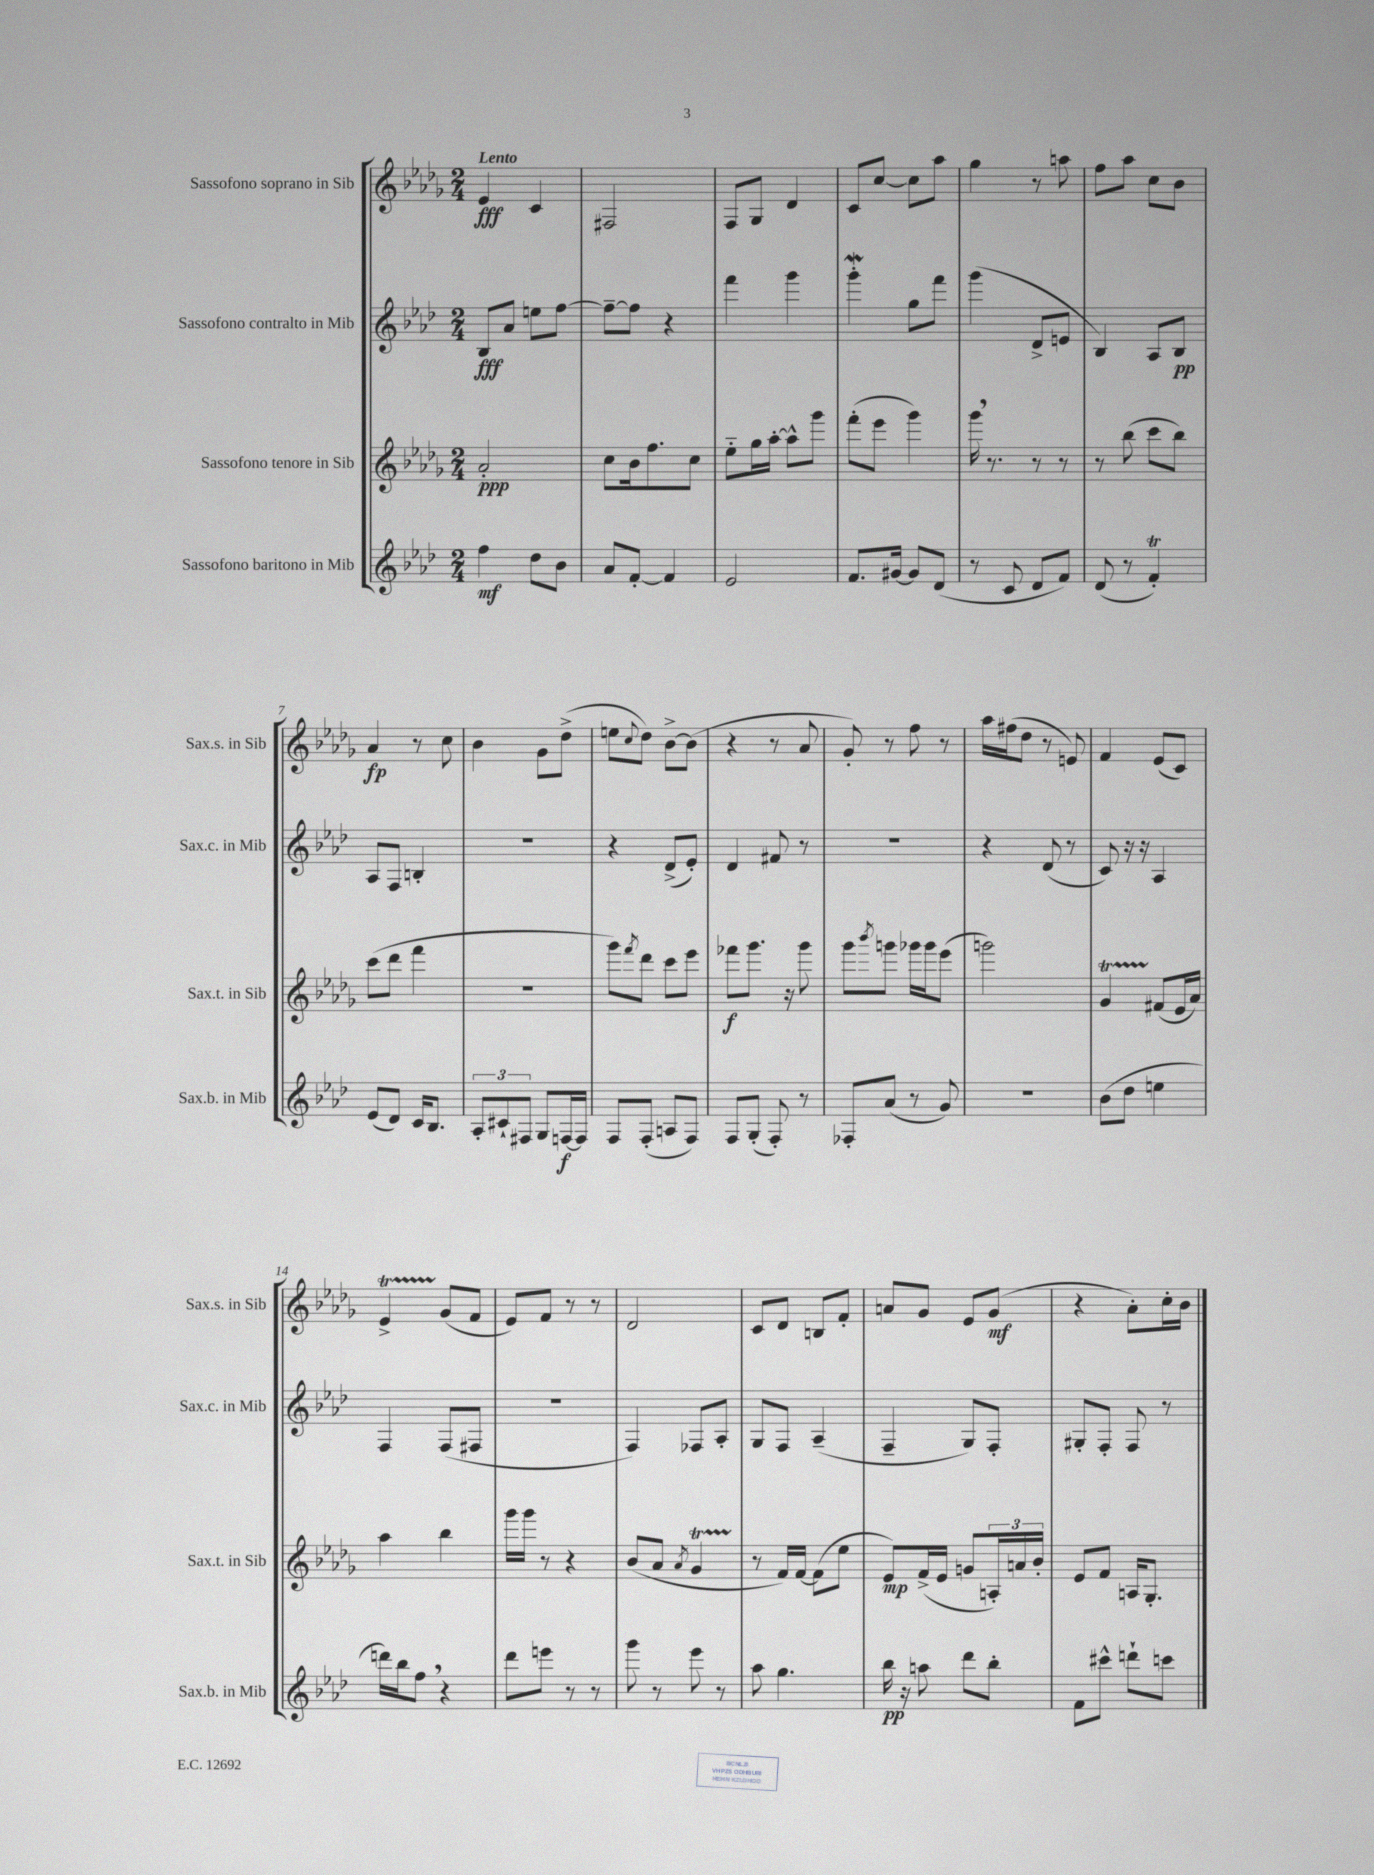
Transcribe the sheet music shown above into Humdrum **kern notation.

**kern	**kern	**kern	**kern
*staff4	*staff3	*staff2	*staff1
*clefG2	*clefG2	*clefG2	*clefG2
*k[b-e-a-d-]	*k[b-e-a-d-g-]	*k[b-e-a-d-]	*k[b-e-a-d-g-]
*M2/4	*M2/4	*M2/4	*M2/4
4ff	2a-'	8B-	4e-
.	.	8a-	.
8dd-	.	8ee	4c
8b-	.	[8ff	.
=	=	=	=
8a-	8cc	8ff~_	2F#
[8f'	16b-	8ff]	.
.	8.ff	.	.
4f]	.	4r	.
.	8cc	.	.
=	=	=	=
2e-	8ee-'~	4fff	8F
.	16gg-	.	8G-
.	[16aa-'	.	.
.	8aa-^^]	4ggg	4d-
.	8ggg-	.	.
=	=	=	=
8.f	(8fff'	4ggg'	8c
.	8eee-	.	[8cc
[16g#	.	.	.
8g#]	4ggg-)	8gg	8cc]
(8d-	.	8fff	8aa-
=	=	=	=
8r	16ggg-	(4ggg	4gg-
.	8.r	.	.
8c	.	.	.
8d-	8r	8d-^	8r
8f)	8r	8e	8aa
=	=	=	=
(8d-	8r	4B-)	8ff
8r	(8bb-	.	8aa-
4f')	8ccc	8A-	8cc
.	8bb-)	8B-	8b-
=	=	=	=
(8e-	(8ccc	8A-	4a-
8d-)	8ddd-	8F	.
16c	4fff	4B'	8r
8.B-	.	.	.
.	.	.	8cc
=	=	=	=
12A-'	2r	2r	4b-
12c#`	.	.	.
12F#	.	.	.
8G	.	.	8g-
[16F	.	.	(8dd-^
16F]	.	.	.
=	=	=	=
8F	8ggg-)	4r	8ee
.	8qfff	.	8qqcc
(8F'	8ddd-	.	8dd-)
8A	8ccc	(8d-^	[8b-^
8F)	8eee-	8e-')	(8b-]
=	=	=	=
8F	8fff-	4d-	4r
(8G'	8.ggg-	.	.
8F')	.	8f#	8r
.	16r	.	.
8r	8ggg-	8r	8a-
=	=	=	=
8F-'	8ggg-	2r	8g-')
.	8qbbb-	.	.
(8a-	8ggg	.	8r
8r	16ggg-	.	8ff
.	16ggg-	.	.
8g)	(8eee-	.	8r
=	=	=	=
2r	2ggg)	4r	16aa-
.	.	.	(16ff#
.	.	.	8dd-
.	.	(8d-	8r
.	.	8r	8e)
=	=	=	=
(8b-	4g-	8c)	4f
8dd-	.	16r	.
.	.	16r	.
4ee	(8f#	4A-	(8e-
.	16e-	.	8c)
.	16a-)	.	.
=	=	=	=
16ddd)	4aa-	4F	4e-^
16bb-	.	.	.
8ff	.	.	.
4r	4bb-	(8F	(8g-
.	.	8F#	8f
=	=	=	=
8ddd-	16ggg-	2r	8e-)
.	16ggg-	.	.
8eee	8r	.	8f
8r	4r	.	8r
8r	.	.	8r
=	=	=	=
8ggg	(8b-	4F)	2d-
8r	8a-	.	.
.	8qa-	.	.
8eee-	4g-	8F-	.
8r	.	8A-'	.
=	=	=	=
8aa-	8r	8G	8c
4.gg	16f)	8F	8d-
.	[16f	.	.
.	(8f]	(4A-~	8B
.	8ee-	.	8f'
=	=	=	=
16bb-	8e-)	4F~	8a
16r	.	.	.
8aa	(16f^	.	8g-
.	16e-	.	.
8ddd-	8g	8G)	8e-
8bb-'	24A')	8F'	(8g-
.	24a	.	.
.	24b-'	.	.
=	=	=	=
8f	8e-	8G#'	4r
8ccc#^^	8f	8F'	.
8ddd`	16A	8F	8a-')
.	8.G-'	.	.
8ccc	.	8r	16cc'
.	.	.	16b-
==	==	==	==
*-	*-	*-	*-
